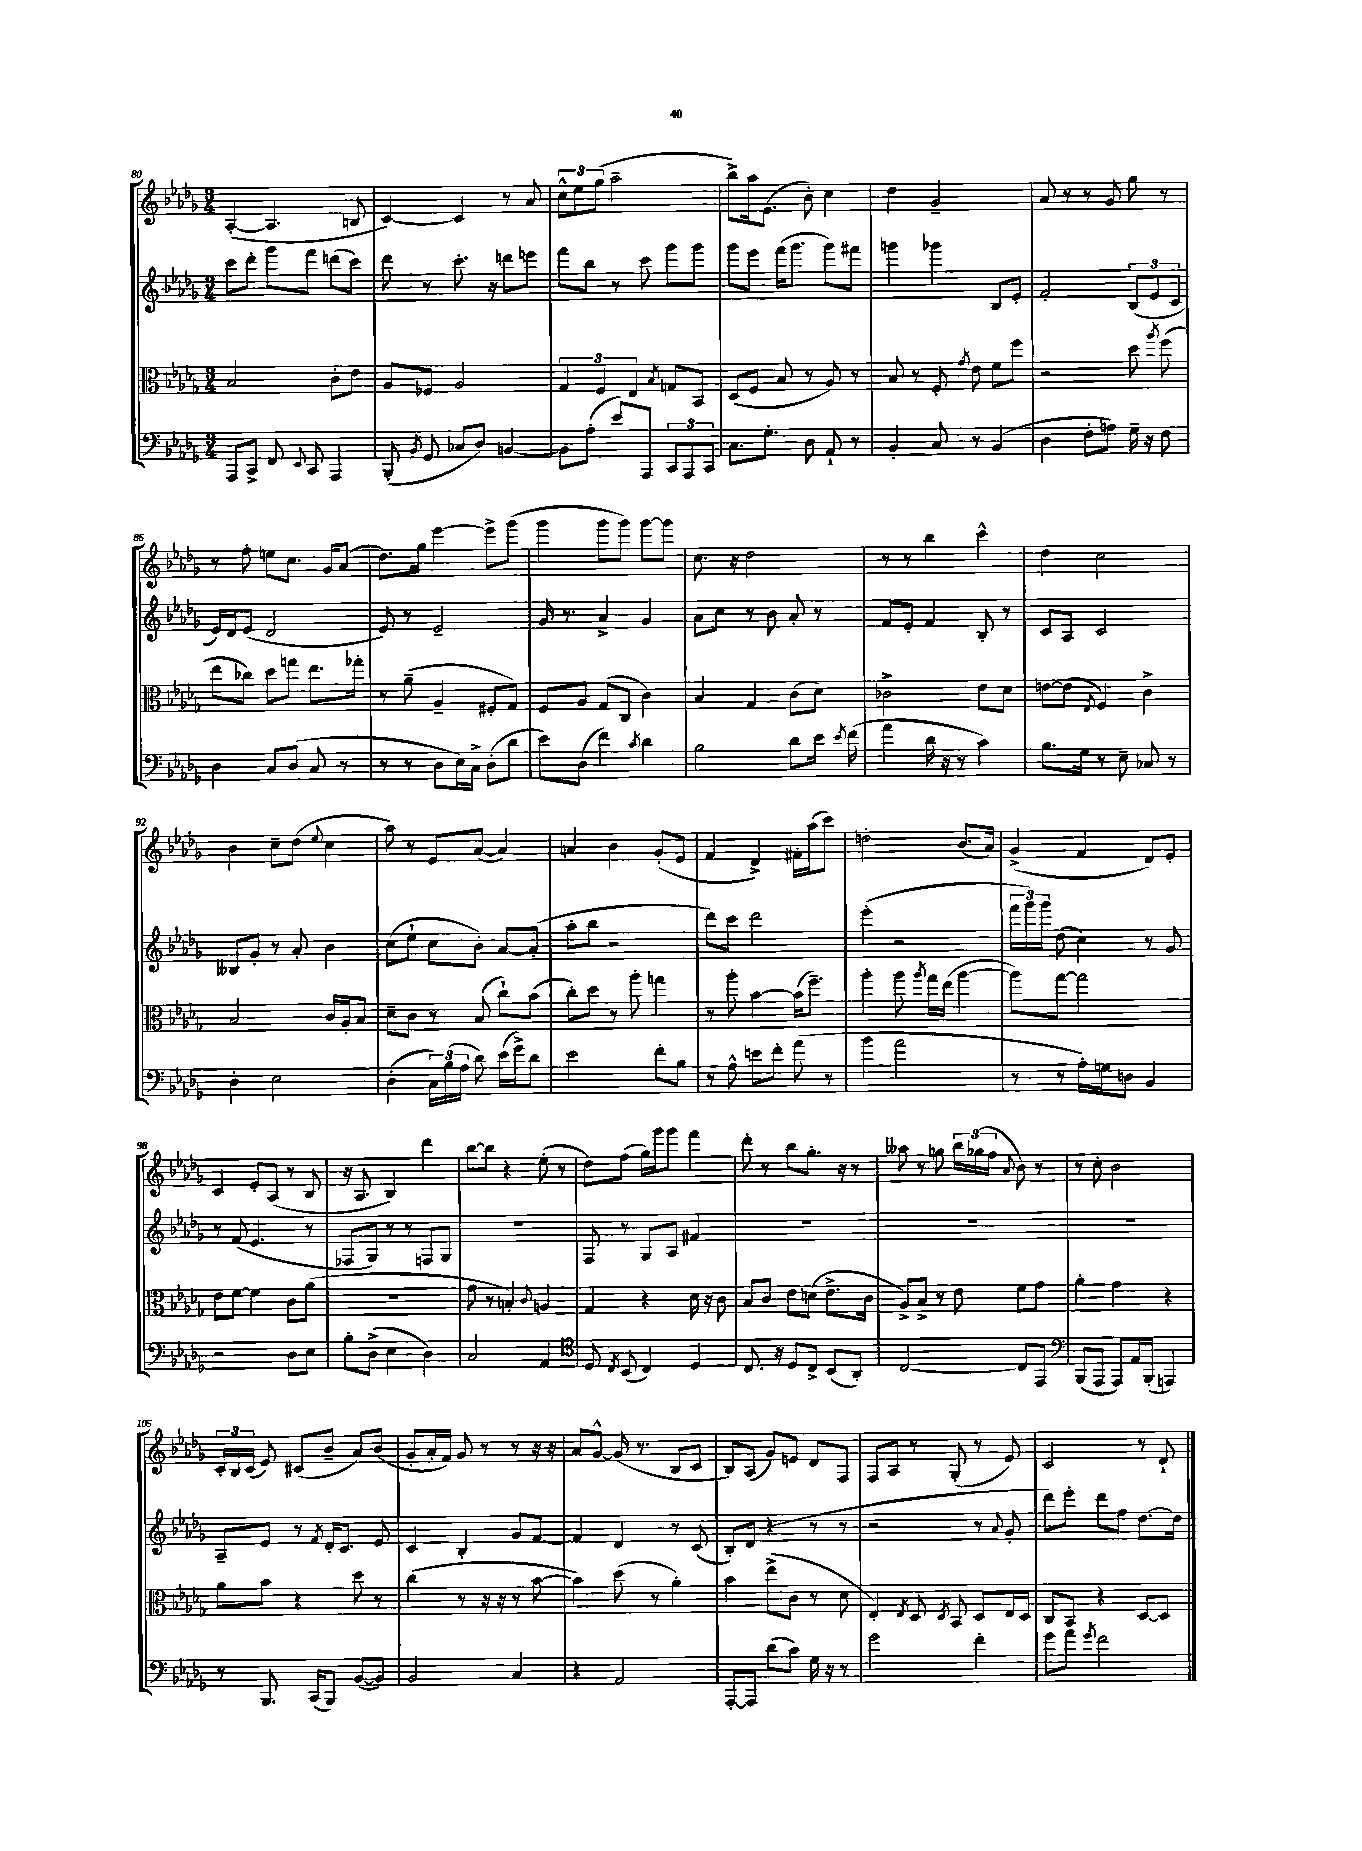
<<
\new StaffGroup <<
\new Staff = "s0" {
    \clef treble \key des \major \numericTimeSignature \time 3/4
    \autoBeamOff aes4~-.( aes4. b8 |
    c'4~) c'4 r8 aes'8 |
    \tuplet 3/2 { c''8[-^ ees''8 ges''8]( } aes''2-- |
    bes''8[->) aes''16 ees'8.]( bes'8-.) c''4 |
    des''4 ges'2-- |
    aes'8 r8 r8 ges'8 ges''8 r8 |
    r8 f''8-. e''8[ c''8.] ges'16[ aes'8]( |
    des''8.[) ges''16] ees'''4~ ees'''8[-> ges'''8]( |
    ges'''4 ges'''8[ ges'''8]) ges'''8[~ ges'''8] |
    c''8. r16 des''2 |
    r8 r8 bes''4 c'''4-^ |
    des''4 c''2 |
    bes'4 c''8[-- des''8]( \appoggiatura { ees''8 } c''4 |
    aes''8) r8 ees'8[ aes'8]~( aes'4) |
    a'4 bes'4 ges'8[-.( ees'8] |
    f'4 des'4->) fis'16[-. aes''16( c'''8]) |
    d''2-. bes'8.[( aes'16]) |
    ges'4->( f'4 des'8[) ees'8]-. |
    c'4 ees'8[-. aes8]( r8 bes8 |
    r16 aes8. bes4) des'''4 |
    bes''8[~ bes''8] r4 ees''8-.( r8 |
    des''8[) f''8]( ges''16[) ges'''16 ges'''8] f'''4 |
    des'''8-. r8 bes''8[ ges''8.]-. r16 r8 |
    aeses''8 r8 g''8 \tuplet 3/2 { bes''16[ ges''16( f''16] } \appoggiatura { aes'8 } bes'8) r8 |
    r8 c''8-. bes'2 |
    \tuplet 3/2 { c'16[-. bes16 c'16]( } ees'8) cis'8[( bes'8]-- aes'8[) bes'8]( |
    ges'8[-. aes'16-. f'16]) ges'8 r8 r8 r16 r16 |
    aes'8[ ges'8]~-^ ges'16( r8. bes8[ c'8] |
    bes8[) aes8]( ges'8[) e'8] des'8[ f8] |
    f8[ aes8] r8 ges8-.( r8 ees'8) |
    c'2 r8 des'8-! \bar "|." |
}
\new Staff = "s1" {
    \clef treble \key des \major \numericTimeSignature \time 3/4
    \autoBeamOff c'''8[ des'''8]-. ges'''8[ f'''8] d'''8[( c'''8]) |
    des'''8 r8 c'''8.-. r16 d'''8[ e'''8] |
    f'''8[ bes''8] r8 c'''8 ges'''8[ ges'''8] |
    ges'''8[ ees'''8] f'''16[( ges'''8.] ges'''8[) fis'''8] |
    g'''4 ges'''4 bes8[ ees'8]-. |
    f'2-. \tuplet 3/2 { bes8[( ees'8 c'8] } |
    ees'16[) des'16 ees'8]( des'2 |
    ees'8) r8 ees'2-- |
    ges'16 r8. aes'4-> ges'4 |
    aes'8[ c''8] r8 bes'8 aes'8-. r8 |
    f'8[ ees'8]-. f'4 bes8-. r8 |
    c'8[ aes8] c'2 |
    beses8[ ges'8]-. r8 aes'8-. bes'4 |
    c''8[( ees''8]-! c''8[ bes'8]-.) aes'8[~ aes'8]-.( |
    aes''8[-. bes''8] r2 |
    des'''8[) c'''8] des'''2 |
    ees'''4-.( r2 |
    \tuplet 3/2 { f'''16[ ges'''16) ges'''16] } des''8( c''4) r8 ges'8 |
    r8 f'8( ees'4. r8 |
    fes8[ ges8]) r8 r8 f8[ ges8] |
    R2. |
    f8 r8 ges8[ aes8] fis'4 |
    R2. |
    R2. |
    R2. |
    aes8[-- ees'8] r8 \acciaccatura { f'8 } des'16[-. c'8.] ees'8 |
    c'4 bes4-. ges'8[ f'8]~ |
    f'4 des'4 r8 c'8( |
    bes8[-.) des'8]( r4 r8 r8 |
    r2 r8 \appoggiatura { aes'8 } ges'8-. |
    des'''8[) ees'''8]-. des'''8[ f''8] des''8.[~ des''16] \bar "|." |
}
\new Staff = "s2" {
    \clef alto \key des \major \numericTimeSignature \time 3/4
    \autoBeamOff bes2 c'8[-. ees'8] |
    aes8[ fes8] aes2 |
    \tuplet 3/2 { ges4 f4 ees4 } \acciaccatura { bes8 } g8[ bes,8] |
    des8[( f8] bes8 r8 aes8) r8 |
    bes8 r8 f8-. \acciaccatura { ges'8 } ees'8 f'8[ f''8] |
    r2 des''8 \acciaccatura { aes''8 } f''8( |
    ees''8[ ces''8]) des''8[ g''8] ees''8.[ ges''16]-. |
    r8 aes'8--( aes4-- fis8[-. ges8]) |
    f8[ aes8] ges8[( c8] c'4) |
    bes4 ges4 c'8[( des'8]) |
    ces'2-> ees'8[ des'8] |
    e'8[~ e'8]( \acciaccatura { ees8 } f4) c'4-> |
    bes2 c'16[ aes16-. bes8] |
    des'8[-- c'8] r8 bes8( c''8[-!) bes'8]( |
    c''8[-.) des''8] r8 aes''8-. g''4 |
    r8 aes''8-. bes'4~ bes'16[( f''8.]--) |
    aes''4-. aes''8 \acciaccatura { aes''8 } ges''16[ ees''16]( aes''4~ |
    aes''8[) ges''8]~ ges''2 |
    ees'8[ f'8]~ f'4 c'8[ aes'8]( |
    R2. |
    ges'8 r8 b4-.) \appoggiatura { c'8 } a4 |
    ges4 r4 des'16 r16 c'8 |
    bes8[ c'8] ees'8[ d'8]( ees'8.[-> c'16] |
    aes8[->) bes8]-> r8 ees'8 f'8[ ges'8] |
    aes'4-. ges'4 r4 |
    aes'8[ bes'8] r4 des''8 r8 |
    c''4( r8 r16 r16 r8 bes'8~ |
    bes'4) des''8( r8 aes'4-.) |
    bes'4 ees''8[->( c'8] r8 des'8 |
    ees4-.) \acciaccatura { ees8 } des8 \acciaccatura { des8 } bes,8 des8[ ees16 des16] |
    c8[ bes,8] r4 des8[~ des8] \bar "|." |
}
\new Staff = "s3" {
    \clef bass \key des \major \numericTimeSignature \time 3/4
    \autoBeamOff aes,,8[ c,8]-> f,8 \appoggiatura { ees,8 } c,8 aes,,4 |
    bes,,8-.( \acciaccatura { bes,8 } ges,8 ces8[ des8]) b,4~ |
    b,8[ aes8]-.( ees'8[) aes,,8] \tuplet 3/2 { c,8[ aes,,8 c,8] } |
    c8.[ ges8.]-. des8 aes,8-! r8 |
    bes,4-. c8 r8 bes,4( |
    des4 f8[-. a8]) ges16-- r16 f8 |
    des4 c8[ des8]( c8 r8 |
    r8 r8 des8[ ees16) c16]-> des8[-.( des'8] |
    ees'8[) des8]( f'4) \acciaccatura { c'8 } des'4 |
    bes2 des'8[ ees'16] \acciaccatura { ees'8 } f'16( |
    aes'4 des'16 r16 r8 c'4) |
    bes8.[ ges16] r8 ees8-- ces8 r8 |
    des4-. ees2 |
    des4-.( \tuplet 3/2 { c16[) bes16( aes16] } des'8) ees'16[( ges'16->) des'8] |
    ees'2 f'8[-. bes8] |
    r8 aes8-^ e'8[ f'8]-. aes'8( r8 |
    bes'4 aes'2 |
    r8 r8 aes16[-.) g16 d8] bes,4 |
    r2 des8[ ees8] |
    bes8[-. des8]->( ees4 des4) |
    c2 aes,4 |
    \clef tenor des8 \acciaccatura { c8 } bes,8( c4) des4 |
    c8. r16 des8[ c8]-> bes,8[( aes,8]-.) |
    c2~ c8[ ees,8] |
    \clef bass bes,,8[( aes,,8] aes,,8[) aes,16 bes,,16]-.( a,,4) |
    r8 bes,,8. c,16[( bes,,8]) bes,8[~( bes,8]) |
    bes,2 c4 |
    r4 aes,2 |
    aes,,8[~-. aes,,8] des'8[( c'8]) ges16 r16 r8 |
    ges'2 f'4-. |
    ges'8[ aes'8] \acciaccatura { ges'8 } f'2 \bar "|." |
}
>>
>>
\layout { \context { \Score currentBarNumber = #80 } }
